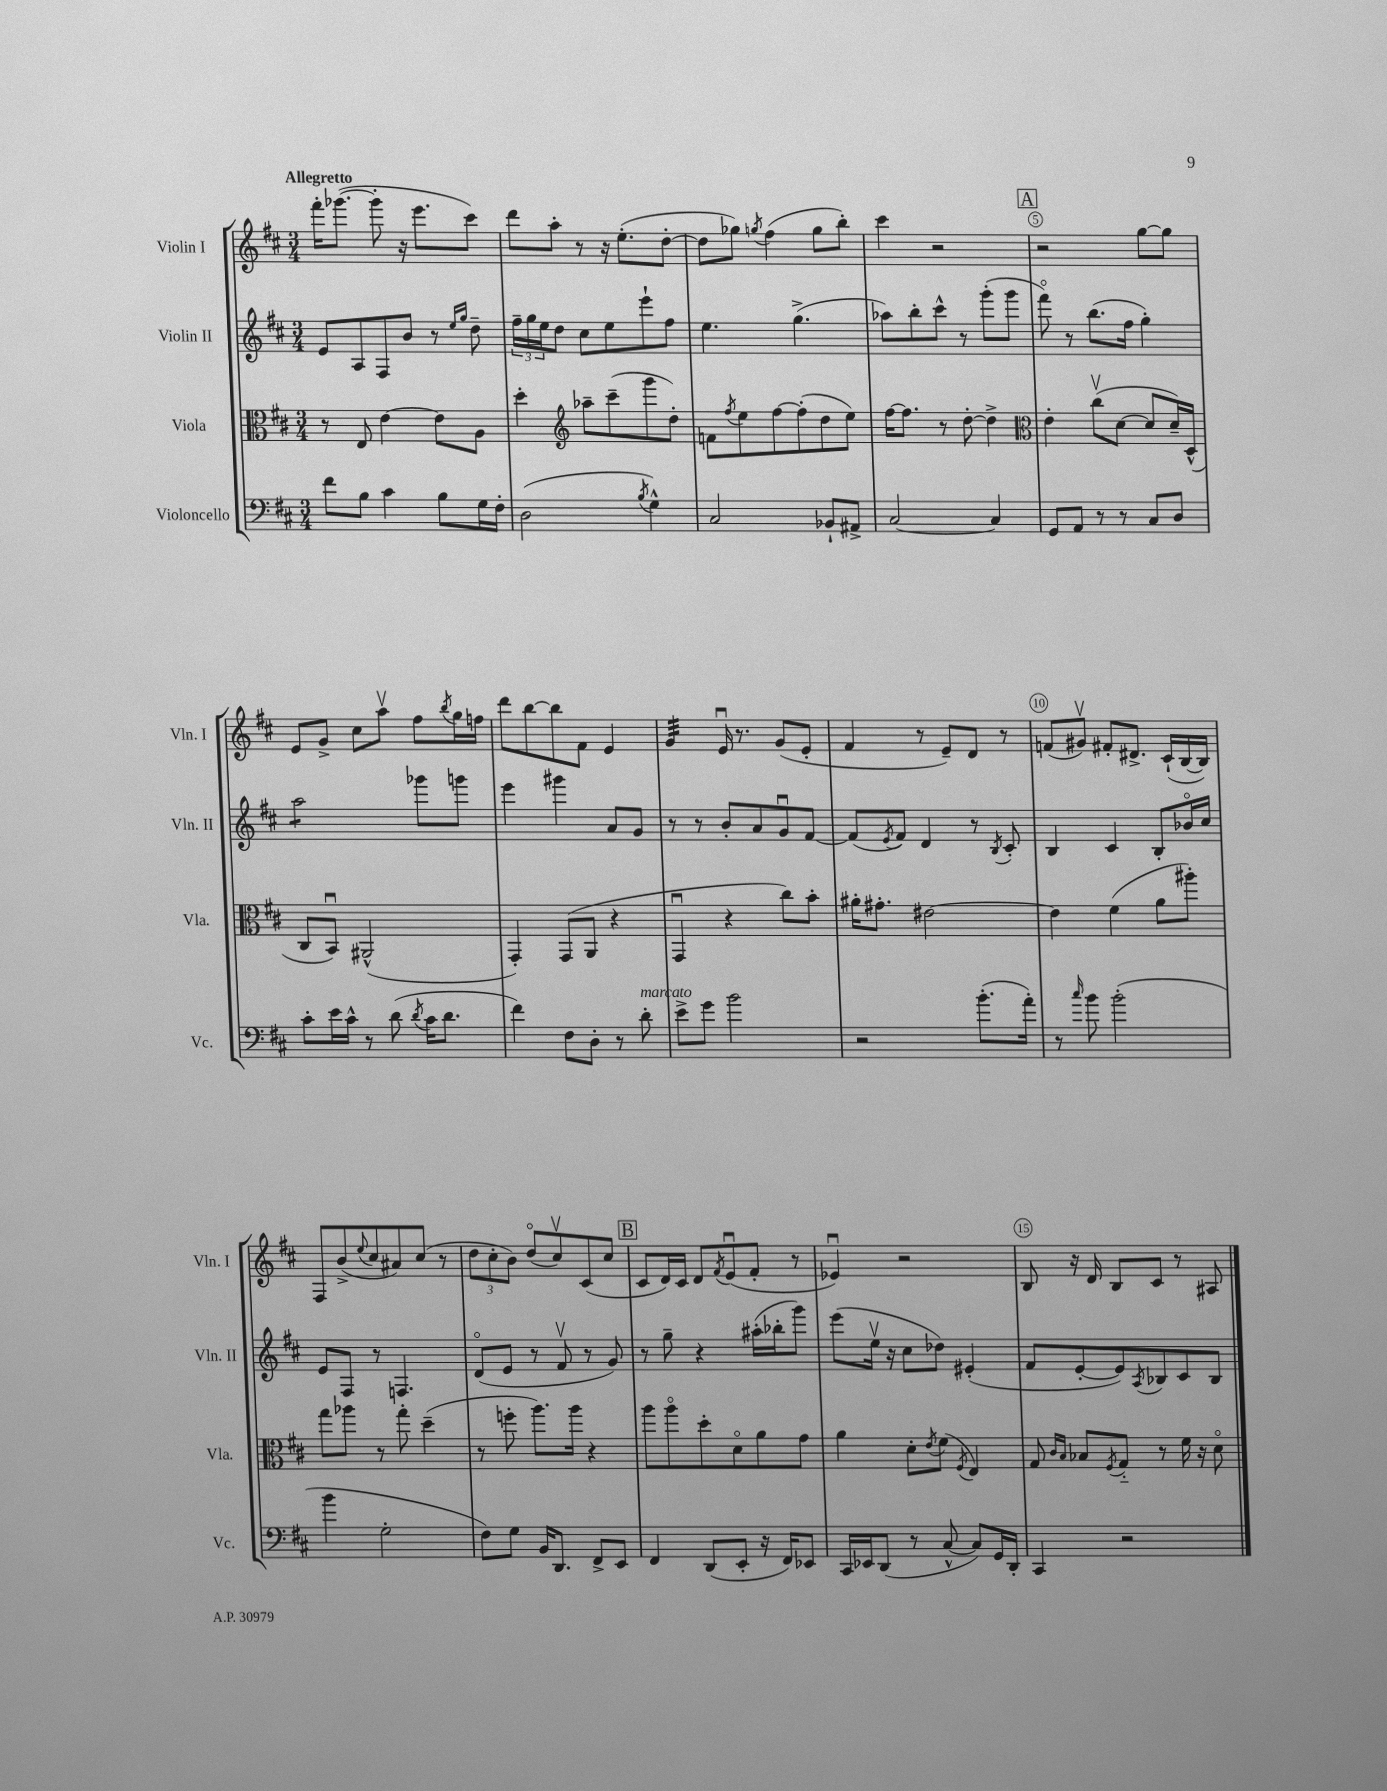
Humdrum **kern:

**kern	**kern	**kern	**kern
*staff4	*staff3	*staff2	*staff1
*clefF4	*clefC3	*clefG2	*clefG2
*k[f#c#]	*k[f#c#]	*k[f#c#]	*k[f#c#]
*M3/4	*M3/4	*M3/4	*M3/4
8f#\L	8r	8e/L	16fff#'\LK
.	.	.	([8.ggg-\J
8B\J	8E/	8A/	.
4c#\	[4e\	8F#/	8ggg-'\]
.	.	8b/J	16r
.	.	.	8.eee\L
8B\L	8e\]L	8r	.
.	.	16qqee/LL	.
.	.	16qqgg/JJ	.
16G\L	8A\J	8dd~\	8ccc#\J)
16F#'\JJ	.	.	.
=	=	=	=
(2D\	4dd'\	24ff#~\LL	8ddd\L
.	.	24gg\	.
.	.	24ee\J	.
.	.	8dd\J	8aa'\J
*	*clefG2	*	*
.	8aa-~\L	8cc#\L	8r
.	(8ccc#~\	8ee\	16r
.	.	.	(8.ee'\L
8qB/	.	.	.
4G^^\)	8ggg\	8eee`\	.
.	8dd'\J)	8ff#\J	[8dd'\J
=	=	=	=
2C#/	8f\L	4.ee\	8dd\]L
.	8qff#/	.	.
.	8ee\	.	8gg-\J)
.	.	.	8qgg/
.	[8ff#\	.	(4ff#\
.	(8ff#'\]	(4.gg^\	.
8BB-`/L	8dd\	.	8gg\L
8AA#^/J	8ee\J)	.	8bb'\J)
=	=	=	=
[2C#/	[16ff#\LK	8aa-\L)	4ccc#\
.	8.ff#\]J	.	.
.	.	8bb'\	.
.	8r	8ccc#^^\J	2r
.	[8dd'\	8r	.
4C#/]	4dd^\]	(8ggg'\L	.
.	.	8ggg\J	.
=	=	=	=
*	*clefC3	*	*
8GG/L	4e'\	8fff#o\)	2r
8AA/J	.	8r	.
8r	(8cc#v\L	(8.bb\L	.
8r	[8d\J	.	.
.	.	16ff#\Jk	.
8C#/L	8d/]L	4gg'\)	[8gg\L
8D/J	16d~/L)	.	8gg\]J
.	(16D^^/JJ	.	.
=	=	=	=
8c#'\L	8C#/L	2aa\	8e/L
16e\L	8BBu/J)	.	8g^/J
16c#^^\JJ	.	.	.
8r	(2AA#^^/	.	8cc#\L
(8d\	.	.	8aav\J
8qd/	.	.	.
16c#\LK	.	8ggg-\L	8ff#\L
8.d\J	.	.	.
.	.	.	8qbb/
.	.	8ggg\J	16gg\L
.	.	.	16ff\JJ
=	=	=	=
4f#\)	4GG'/)	4eee\	8ddd\L
.	.	.	[8bb\
8F#\L	(8GG/L	4ggg#\	8bb\]
8D'\J	8AA/J	.	8f#\J
8r	4r	8a/L	4e/
8d'\	.	8g/J	.
=	=	=	=
8e^\L	4GGu/	8r	4g/
8g\J	.	8r	.
2b\	4r	8b'/L	16eu/
.	.	.	8.r
.	.	8a/	.
.	8cc#\L)	8gu/	(8g/L
.	8b'\J	[8f#/J	8e'/J
=	=	=	=
2r	16a#'\LK	(8f#/]L	4f#/
.	8.g#'\J	.	.
.	.	8qe/	.
.	.	8f#/J)	.
.	[2e#\	4d/	8r
.	.	.	8e~/L)
(8.b'\L	.	8r	8d/J
.	.	8qB/	.
.	.	8c#'/	8r
16a'\Jk)	.	.	.
=	=	=	=
8r	4e#\]	4B/	(8f/L
16qqcc#/	.	.	.
8b\	.	.	8g#v/J)
(2b'\	(4f#\	4c#/	8f#'/L
.	.	.	8.d#^/J
.	8a\L	8B'/L	.
.	.	.	(16c#`/LL
.	8aa#'\J)	16b-o/L	[16B/
.	.	16cc#/JJ	16B/]JJ)
=	=	=	=
4b\	8gg\L	8e/L	8F#/L
.	8aa-\J	8F#/J	(8b^/
.	.	.	8qqee/
2G'\	8r	8r	8cc#/
.	8gg'\	4.F/	8a#/)
.	(4dd~\	.	(8cc#/J
.	.	.	8r
=	=	=	=
8F#\L)	8r	(8do/L	12dd\L
.	.	.	12cc#'\
8G\J	8ff'\	8e/J	.
.	.	.	12b\J)
16BB/LK	8.aa\L)	8r	(8ddo/L
8.DD/J	.	.	.
.	.	8f#v/	8cc#v/)
.	16aa\Jk	.	.
8FF#^/L	4r	8r	(8c#/
8EE/J	.	8g/)	8cc#/J
=	=	=	=
4FF#/	8aa\L	8r	8c#/L
.	8aao\	8gg~\	16d/L)
.	.	.	16c#/JJ
(8DD/L	8dd'\	4r	8d/L
.	.	.	8qf#/
8EE'/J	8do\	.	(8eu/
16r	8a\	(16aa#'\LL	8f#'/J
16FF#/LK)	.	16bb-'\J	.
8EE-/J	8g\J	8ggg\J)	8r
=	=	=	=
16CC#/LL	4a\	(8eee\L	4e-u/)
16EE-/J	.	.	.
(8DD/J	.	16eev\Jk	.
.	.	16r	.
8r	8d'\L	8cc#\L	2r
.	8qe/	.	.
[8C#^^/	(8f#\J	8dd-\J)	.
.	8qF#/	.	.
8C#/]L)	4E/)	(4e#'/	.
16GG/L	.	.	.
16DD'/JJ	.	.	.
=	=	=	=
4CC#/	8G/	8f#/L	8B/
.	16qqc#/LL	.	.
.	16qqB/JJ	.	.
.	8B-/L	[8e'/	16r
.	.	.	16d/
.	8qF#/	.	.
2r	8G'~/J	8e/])	8B/L
.	.	8qA/	.
.	8r	8B-/	8c#/J
.	16f#\	8c#/	8r
.	16r	.	.
.	8do\	8B-/J	8A#/
==	==	==	==
*-	*-	*-	*-
